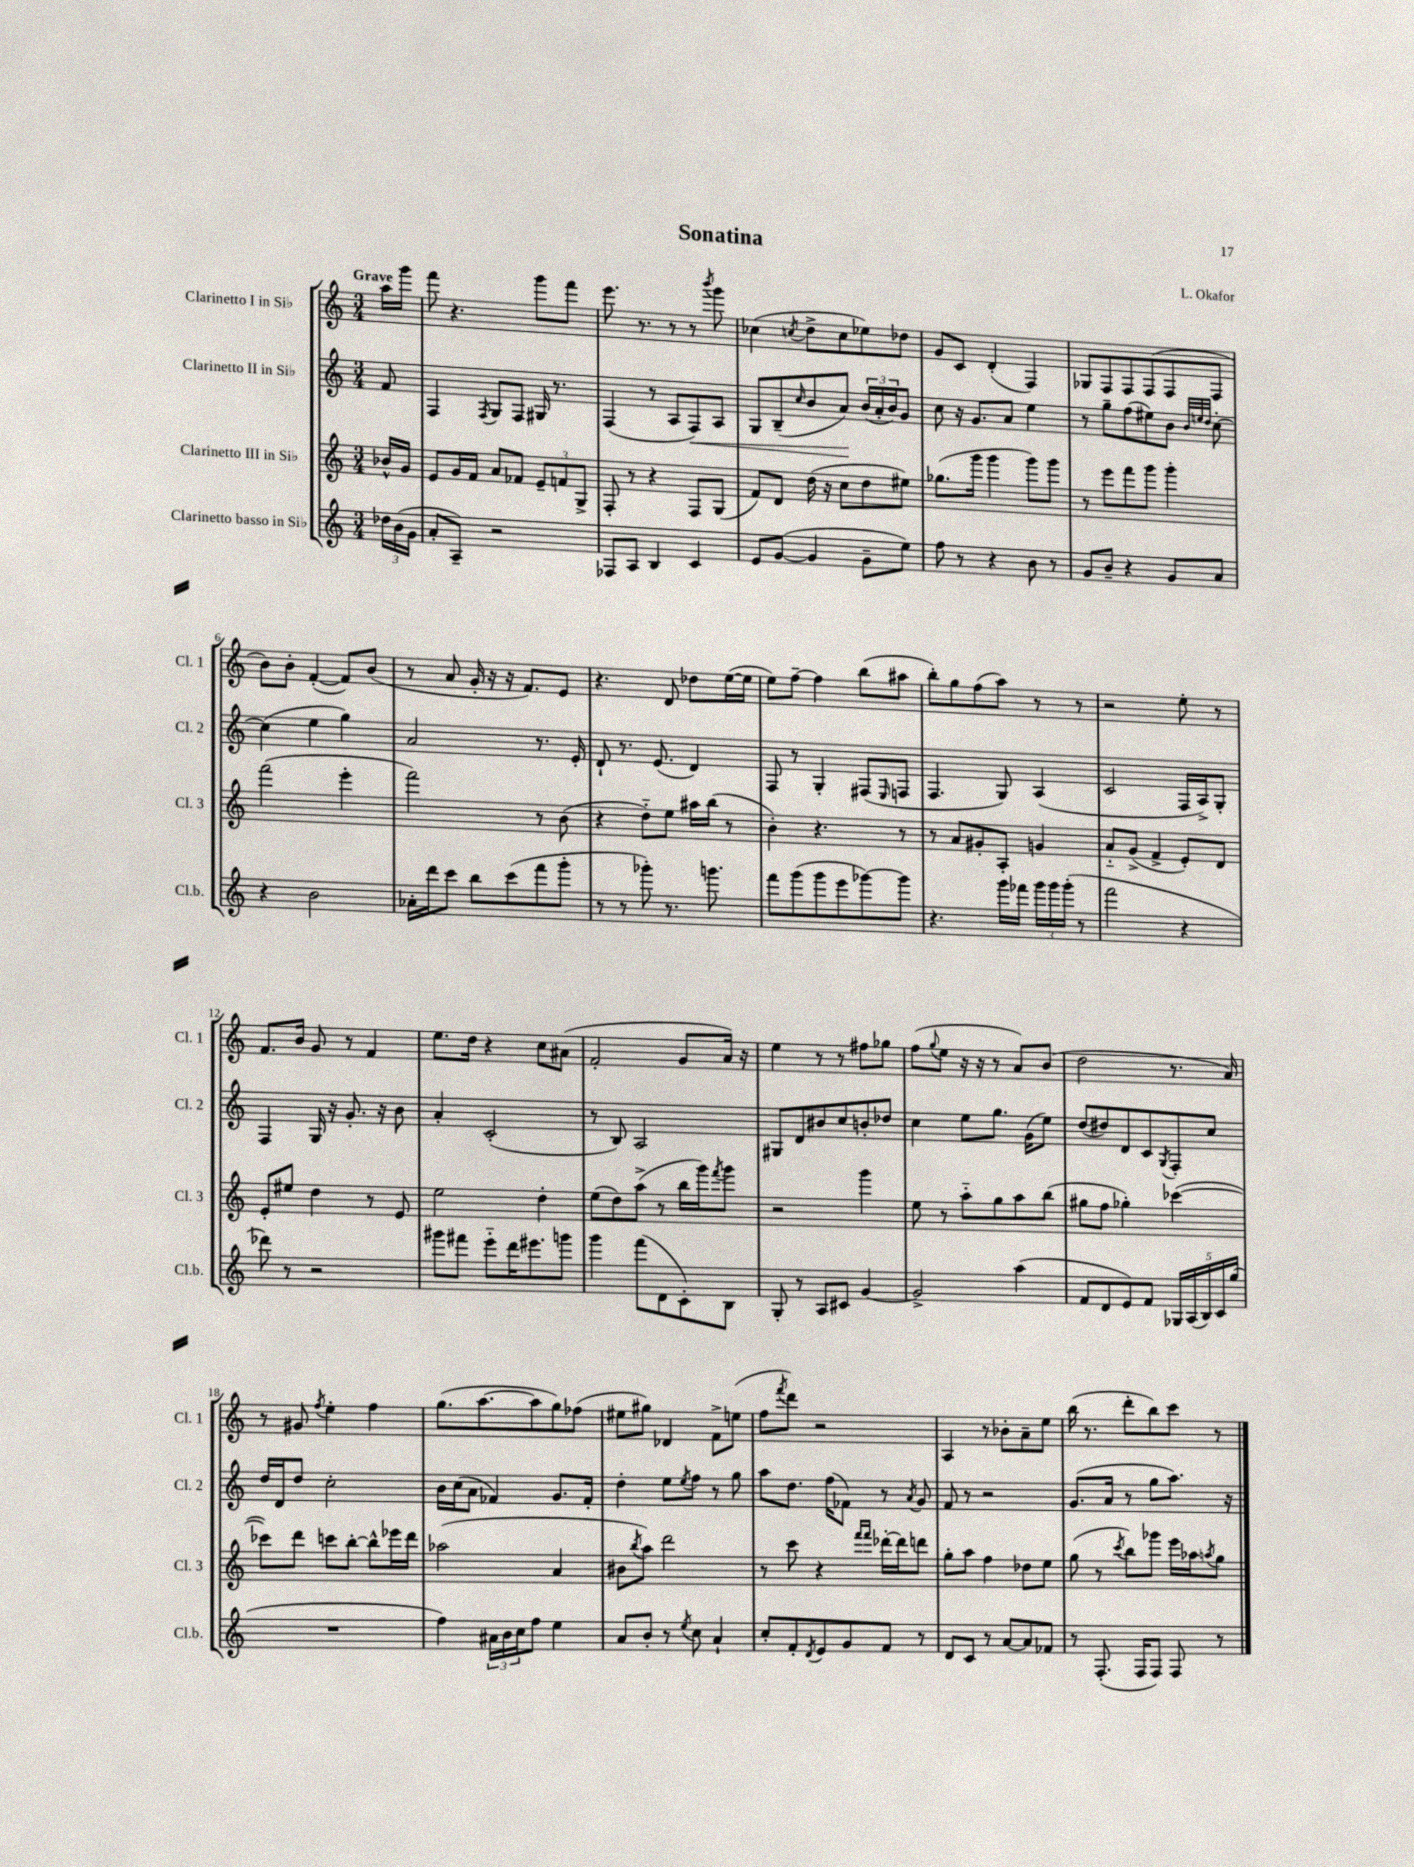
\header { title = "Sonatina" composer = "L. Okafor" }
<<
\new StaffGroup <<
\new Staff = "s0" \with { instrumentName = "Clarinetto I in Sib" shortInstrumentName = "Cl. 1" } {
    \clef treble \key c \major \numericTimeSignature \time 3/4 \partial 8 \tempo "Grave"
    a''16 g'''16 |
    f'''8 r4. g'''8 f'''8 |
    e'''8. r8. r8 r8 \acciaccatura { b'''8 } g'''8 |
    ces''4( \acciaccatura { c''8 } d''8-> c''8 ees''8) des''8 |
    g'8 c'8 d'4-.( f4) |
    ges8 f8 f8 f8( f8 f8 |
    b'8) b'8-. f'4~-.( f'8) b'8( |
    r8 a'8 g'16-. r16 r16 f'8.) e'8 |
    r4. d'8 des''8 e''16~( e''16 |
    e''8) f''8~-- f''4 b''8( ais''8 |
    b''8-.) g''8 f''8( a''8) r8 r8 |
    r2 e''8-. r8 |
    f'8. b'16 g'8 r8 f'4 |
    e''8. d''16 r4 c''8 ais'8( |
    f'2-. g'8 a'16) r16 |
    e''4 r8 r8 fis''8 ges''8 |
    f''8( \appoggiatura { g''8 } e''8 r16 r16 r8 a'8) b'8( |
    d''2 r8. a'16) |
    r8 gis'8 \acciaccatura { f''8 } e''4-. f''4 |
    g''8.( a''8.~ a''8 g''8) fes''8( |
    eis''8 gis''8) des'4 f'8-> e''8( |
    f''8 \acciaccatura { f'''8 } d'''8) r2 |
    a4 r8 bes'8-. a'8-- e''8 |
    b''16( r8. d'''8-. b''8) c'''8 r8 \bar "|." |
}
\new Staff = "s1" \with { instrumentName = "Clarinetto II in Sib" shortInstrumentName = "Cl. 2" } {
    \clef treble \key c \major \numericTimeSignature \time 3/4 \partial 8
    f'8 |
    f4 \acciaccatura { f8 } g8 f8 gis16 r8. |
    f4( r8 a8 f8\<) a8 |
    g8 b8--( \grace { c''16 } b'8 a'8\!) \tuplet 3/2 { b'16( a'16-. b'16) } g'8 |
    c''8 r16 g'8. a'8 e''4 |
    r8 g''8-- f''8( eis''8) b'8 \grace { b'32 e''32 d''32 } c''8~-. |
    c''4( e''4 g''4) |
    a'2 r8. e'16-. |
    d'8-! r8. e'8.( d'4) |
    f8 r8 g4-. fis8( \grace { e16 } f8 |
    f4. g8) a4( |
    c'2 f16 a16->) g8-. |
    f4 g16 r16 g'8.-. r16 b'8 |
    a'4-. c'2-.( |
    r8 b8) a2 |
    gis8 d'8 bis'8 c''8 b'8-. des''8 |
    c''4 e''8 g''8. g'16( e''8) |
    d''8( dis''8) d'8 c'8 \acciaccatura { g8 } f8-. c''8 |
    d''16 d'16 d''8 c''2-. |
    b'16 c''16( a'8 fes'4) g'8. fes'16-. |
    d''4-. e''8 \acciaccatura { e''8 } f''8 r8 g''8 |
    a''8 d''8. f''16( fes'8) r8 \acciaccatura { a'8 } g'8 |
    f'8 r8 r2 |
    g'8.( a'16 r8 g''8 a''8.) r16 \bar "|." |
}
\new Staff = "s2" \with { instrumentName = "Clarinetto III in Sib" shortInstrumentName = "Cl. 3" } {
    \clef treble \key c \major \numericTimeSignature \time 3/4 \partial 8
    bes'16-^ g'16 |
    e'8 g'16 f'16 a'8 fes'8 \tuplet 3/2 { e'8-- f'8 g8-> } |
    f8-. r8 r4 f8 g8( |
    f'8) d'8 d''16( r16 c''8 d''8 eis''8) |
    ges''8.( g'''16 g'''4 g'''8) g'''8 |
    r8 e'''8 f'''8 g'''8 g'''4-. |
    f'''2( e'''4-. |
    f'''2) r8 b'8( |
    r4 d''8-_) e''8 ais''16 b''16( r8 |
    b'4-.) r4. r8 |
    r8 a'8 gis'8-. a8-. g'4 |
    a'8-_ g'8->( f'4-> e'8-.) d'8 |
    e'8-. eis''8 d''4 r8 e'8 |
    e''2 d''4-. |
    e''8( d''8) a''8->( r8 b''16 g'''16) \acciaccatura { f'''8 } g'''8 |
    r2 g'''4 |
    e''8 r8 a''8-_ g''8 a''8 b''8( |
    gis''8 f''8 ges''4-.) ces'''4~( |
    ces'''8) d'''8 c'''8 b''8~-. b''8-^ ees'''16 d'''16 |
    aes''2( a'4 |
    bis'8 \acciaccatura { b''8 } a''8) d'''2 |
    r8 c'''8 r4 \grace { f'''16 f'''16 } des'''16~-. des'''16 d'''8 |
    g''8-. a''8 f''4 des''8 e''8 |
    g''8( r8 \acciaccatura { c'''8 } b''8) ges'''8 e'''16 aes''16 \acciaccatura { a''8 } g''8 \bar "|." |
}
\new Staff = "s3" \with { instrumentName = "Clarinetto basso in Sib" shortInstrumentName = "Cl.b." } {
    \clef treble \key c \major \numericTimeSignature \time 3/4 \partial 8
    \tuplet 3/2 { des''16 b'16( g'16 } |
    a'8-. a8--) r2 |
    fes8 a8 b4 c'4 |
    e'8 g'8~( g'4 g'8-- e''8) |
    f''8 r8 r4 b'8 r8 |
    g'8 b'8-- r4 g'8 a'8 |
    r4 b'2 |
    aes'16-. d'''16 c'''8 b''8 c'''8( f'''8 g'''8-. |
    r8 r8 ges'''8-.) r8. g'''8. |
    f'''8 g'''8( g'''8 e'''8 ges'''8~) ges'''8 |
    r4. g'''16 fes'''16 \tuplet 3/2 { g'''16 g'''16 g'''16-.( } r8 |
    f'''2 r4 |
    des'''8) r8 r2 |
    gis'''8 fis'''8 e'''8-_ d'''16 eis'''8. g'''8 |
    g'''4 f'''8( d'8 c'8-.) b8 |
    g8-. r8 a8 cis'8 g'4~ |
    g'2-> a''4( |
    f'8 d'8 e'8) f'8 \tuplet 5/4 { ges16 a16( b16) c'16 g''16( } |
    R2. |
    f''4) \tuplet 3/2 { ais'16 b'16 c''16 } f''8 e''4 |
    a'8 b'8-. r8 \acciaccatura { e''8 } c''8 a'4-! |
    c''8-. f'8-. \acciaccatura { d'8 } e'8 g'8 f'8 r8 |
    d'8 c'8 r8 a'8~ a'8 fes'8 |
    r8 f8.-.( f16 f8) f8 r8 \bar "|." |
}
>>
>>
